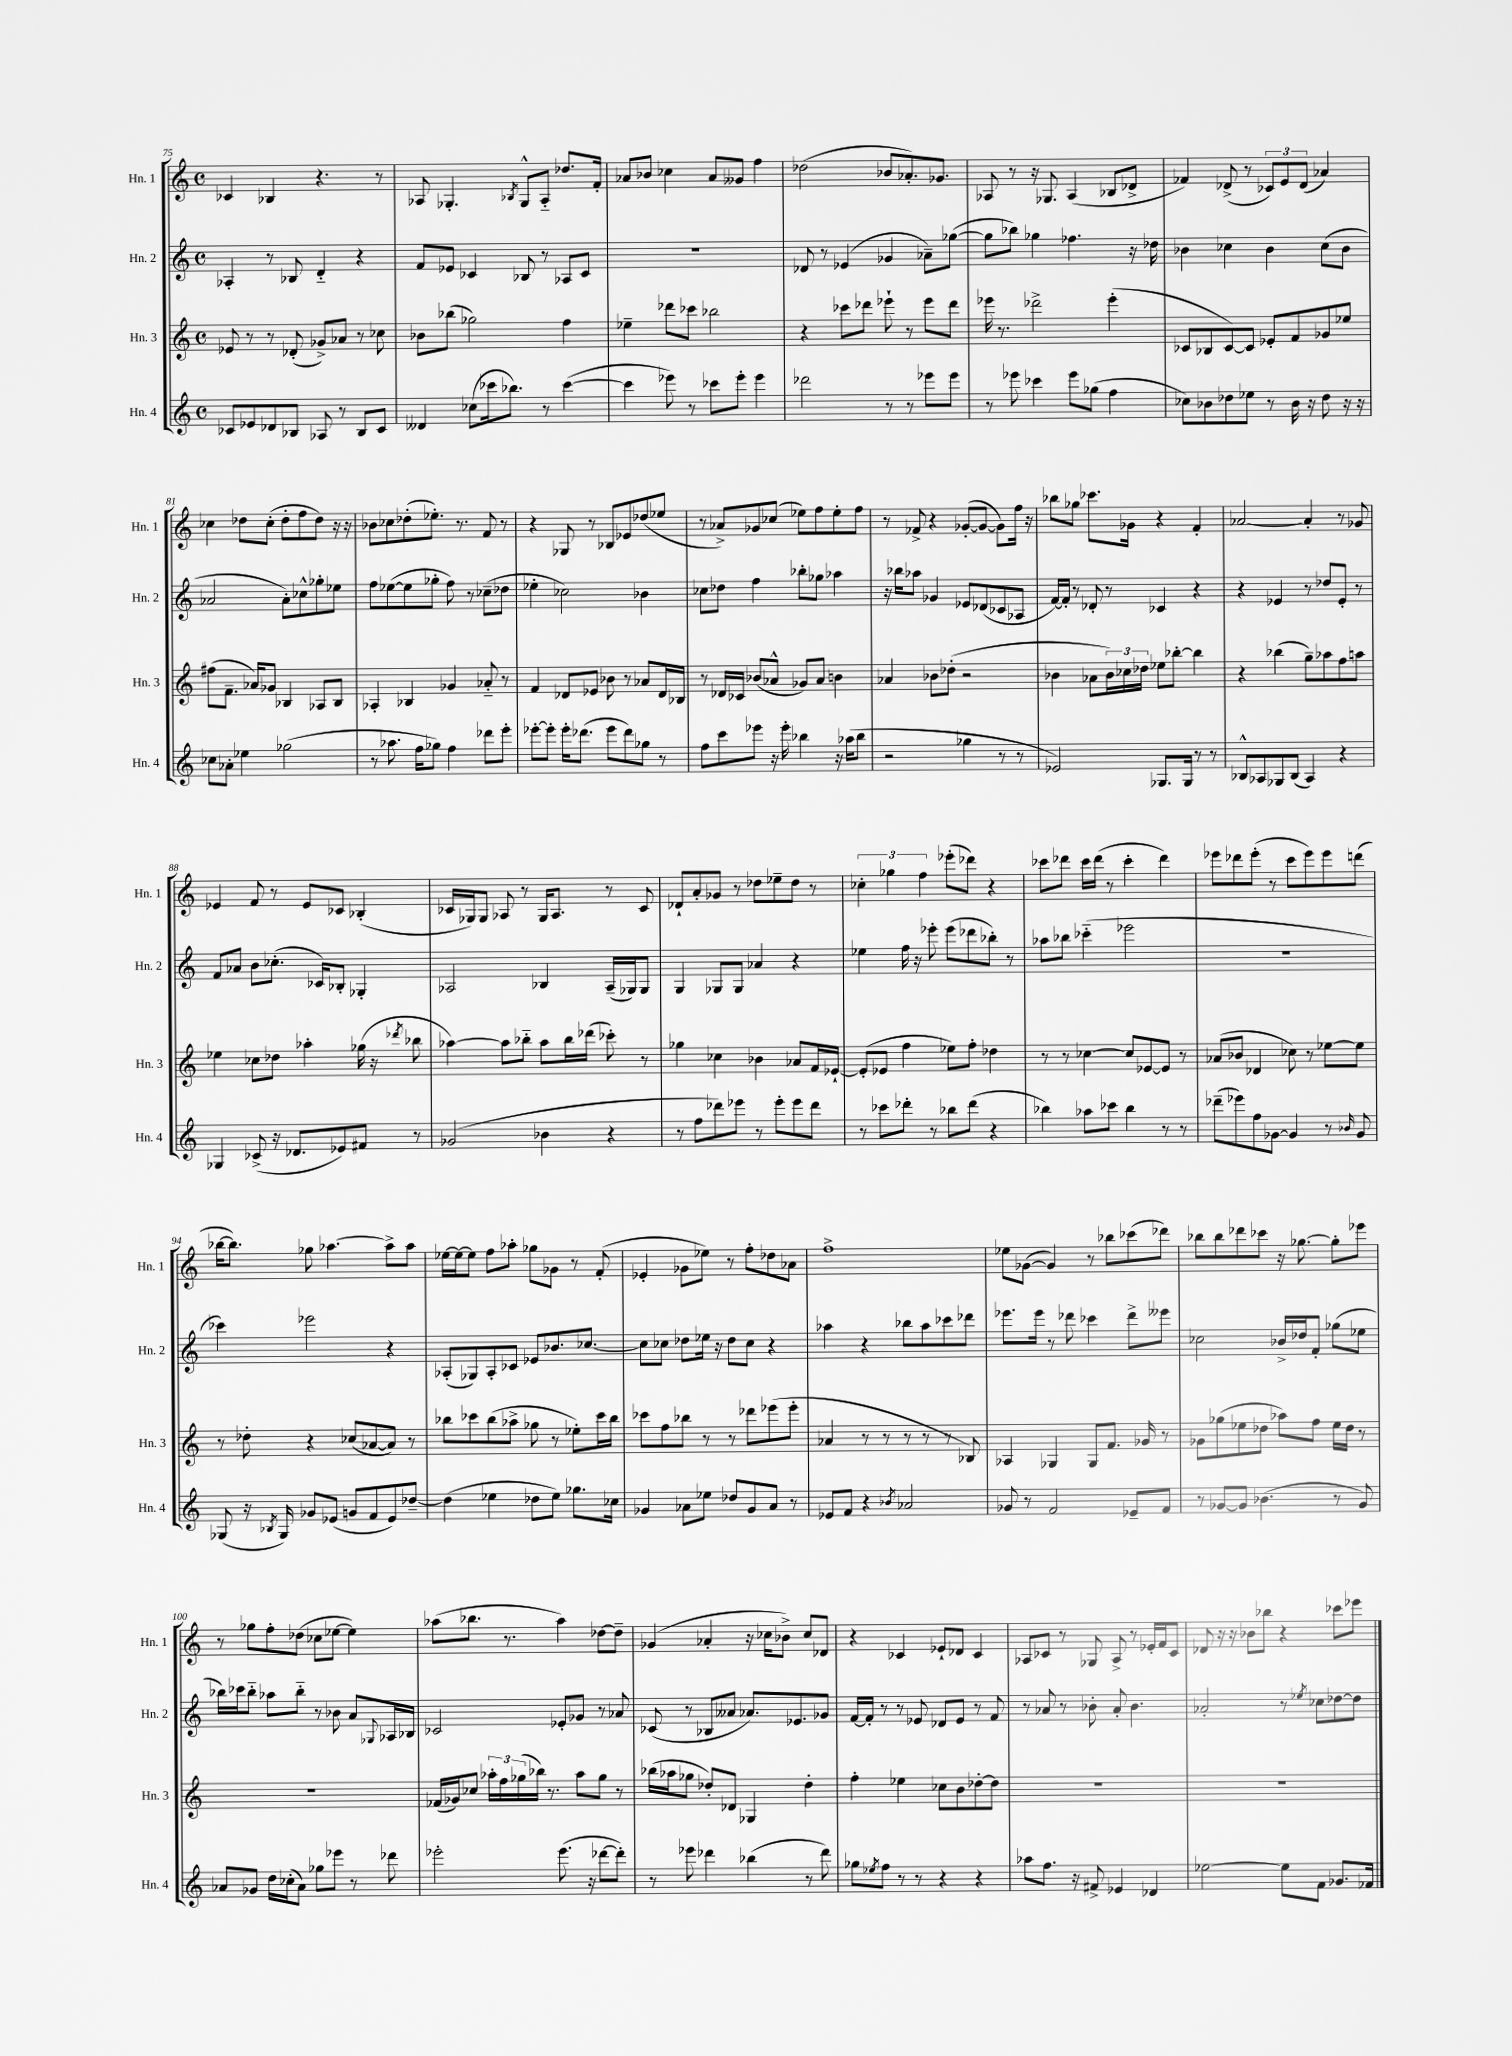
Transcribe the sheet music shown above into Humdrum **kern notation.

**kern	**kern	**kern	**kern
*staff4	*staff3	*staff2	*staff1
*clefG2	*clefG2	*clefG2	*clefG2
*k[]	*k[]	*k[]	*k[]
*M4/4	*M4/4	*M4/4	*M4/4
*met(c)	*met(c)	*met(c)	*met(c)
8c-	8e-	4A-'	4c-
8e-	8r	.	.
8d-	8r	8r	4B-
8B-	(8d-'	8B-	.
8A-	8g-^)	4d'~	4.r
8r	8a-	.	.
8B-	8r	4r	.
8c-	8cc-	.	8r
=	=	=	=
4d--	8b-	8f	8A-
.	(8bb-	8e-	4.G-'
(8cc-	2gg-)	4c-	.
16ccc-	.	.	.
8.bb-)	.	.	.
.	.	.	8qB-
.	.	8B-	8G-^^
8r	.	8r	8A-'~
([4ccc-	4ff	8A-	8.dd-
.	.	8c-	.
.	.	.	16f'
=	=	=	=
4ccc-]	4ee-~	1r	8a-
.	.	.	8b-
8eee-)	8ddd-	.	4cc-
8r	8ccc-	.	.
8ccc-	2bb-	.	8a-
8eee-'	.	.	8g--
4eee-	.	.	4ff
=	=	=	=
2ddd-	4r	8d-	(2dd-
.	.	8r	.
.	8ccc-	(4e-	.
.	8ddd-	.	.
8r	8eee-`	4g-	8b-
8r	8r	.	8.a-')
8eee-	8eee-	8a-~)	.
.	.	.	8.g-
8eee-	8ddd-	([8gg-	.
=	=	=	=
8r	16eee-	8gg-]	8A-
.	8.r	.	.
8eee-	.	8bb-)	8r
4ccc-	2ddd-^	4gg-	16r
.	.	.	8.G-
8eee-	.	4.ff-	(4A-
(8gg-	.	.	.
4ff	(4eee-'	.	8B-
.	.	16r	8d-^
.	.	16dd-	.
=	=	=	=
8cc-)	8c-	4b-	4f-)
8b-	8B-	.	.
8dd-	[8c-)	4cc-	(8d-^
8ee-	8c-]	.	8r
8r	8e-'	4b-	12c-)
.	.	.	12e
16b-	8f	.	.
.	.	.	(12d-
16r	.	.	.
8dd-	8g-	(8cc-	4a-)
16r	8ee-	8b-	.
16r	.	.	.
=	=	=	=
8cc-	(8ff#	2a-	4cc-
8a-'	8.f~	.	.
4ee-	.	.	8dd-
.	16a-)	.	.
.	8g-	.	(8cc-'
(2gg-	4B-	8a-')	8dd-'
.	.	8cc-^^	8ff
.	8A-	8gg-'	8dd-)
.	8B-	8ee-	16r
.	.	.	16r
=	=	=	=
8r	4A-'	8ff	8b-
8.aa-	.	([8ee-	8cc-
.	4B-	8ee-]	(8dd-'
16ff	.	.	.
8gg-)	.	8gg-'	8.ee-')
4ff	4g-	8ff)	.
.	.	.	8.r
.	.	8r	.
8ddd-	8a-'~	(8cc-~	8f
8eee'	8r	8dd-	8r
=	=	=	=
[8eee-'	4f	4ee-'	4r
8eee-']	.	.	.
16eee-'	8d-	2cc-)	8G-
(8.ddd-	.	.	.
.	8e-	.	8r
8eee-	8b-	.	8B-
8ddd-)	8r	.	8e-
8gg-	8a-	4b-	(8dd-
8r	16d-	.	8ee-
.	16B-	.	.
=	=	=	=
8ff	8r	8cc-	8r
8ccc	16d-	8dd-	8a-^)
.	16c-	.	.
8eee-	(8b-	4ff	8g-
16r	8a-^^	.	(8cc-
16eee-'	.	.	.
4bb-	8g-)	8bb-'	8ee-)
.	8a-	8gg-	8ff
16r	4b	4aa-	8ee-'
(16aa-	.	.	.
8bb-	.	.	8ff
=	=	=	=
2r	4a-	16r	8r
.	.	16bb-	.
.	.	8aa-	8f-^
.	8b-	4g-	4r
.	(8dd-'	.	.
4gg-	2r	8e-	([8g-'
.	.	(8d-	8g-_
8r	.	8c-	8g-])
8r	.	8A-	16ff
.	.	.	16r
=	=	=	=
2e-)	4b-	[16f)	8bb-
.	.	16f']	.
.	.	8r	8gg-
.	8a-	8d-'	8.ccc-
.	24b-)	8r	.
.	24cc-	.	.
.	.	.	16g-
.	24dd-	.	.
8.G-	8ee-	4c-	4r
.	[8bb-'	.	.
16G-	.	.	.
8r	4bb-]	4r	4f'
8r	.	.	.
=	=	=	=
8B-^^	4r	4r	[2a-
8A-	.	.	.
8G-	(4bb-	4e-	.
(8B-	.	.	.
4A-)	8gg~)	8r	4a-']
.	8aa-	8dd-	.
4r	8ff	8e-'	8r
.	8aa	8r	8g-
=	=	=	=
4G-	4ee-	8f	4e-
.	.	8a-	.
(8c-^	8cc-	8b	8f
16r	8dd-	(8.cc-'	8r
8.d-	.	.	.
.	4aa-'	.	8e-
.	.	16c-)	.
8e-)	.	8B-'	8c-
8f#	(16gg-	4G-'	(4B-'
.	16r	.	.
.	8qddd-	.	.
8r	8bb-	.	.
=	=	=	=
(2g-	[4aa-)	2A-	16c-
.	.	.	16G-)
.	.	.	8G-
.	8aa-]	.	8A-
.	8bb-'~	.	8r
4b-	8aa-	4B-	16G-
.	.	.	8.A-
.	16bb-	.	.
.	(16ddd-	.	.
4r	8ccc-')	(16A-~	8r
.	.	16G-)	.
.	8r	8G-	8c-
=	=	=	=
8r	4gg-	4G	8d-`
8ff	.	.	8a'
8ddd-)	4cc-	8G-	8g-
8eee-	.	8G-	8r
8r	4b-	4a-	8dd-
8eee-'	.	.	8ee-~
8eee-	8a-	4r	8dd-
8ddd-	16f	.	8r
.	[16e-`	.	.
=	=	=	=
8r	(8e-']	4ee-	6cc-'
8ccc-	8e-	.	.
.	.	.	6gg-
8ddd-'	4ff	16ff	.
.	.	16r	.
.	.	.	6ff
8r	.	8eee-'	.
8bb-	8ee-)	(8eee-	(8eee-'
(8ddd-	8ff'	8ddd-	8ddd-)
4r	4dd-	8bb-')	4r
.	.	8r	.
=	=	=	=
4bb-)	8r	8aa-	8ccc-
.	8r	8bb-	8ddd-
8aa-	[4cc-	(4ccc-'~	16ccc-
.	.	.	(16ddd-
8ccc-	.	.	8r
4bb-	8cc-]	2eee-	4ccc-'
.	[8e-	.	.
8r	8e-]	.	4ddd-)
8r	8r	.	.
=	=	=	=
(8ddd-~	(8a-	1r	8eee-
8eee-)	8b-	.	8ddd-
8ff	4d-	.	(8eee-'
[8g-	.	.	8r
4g-]	8cc-)	.	8ccc
.	8r	.	8eee-)
8r	[8ee-	.	8eee-
16qqb-	.	.	.
8g-	8ee-]	.	(8ddd
=	=	=	=
(8G-	8r	4ccc-)	[16bb-
.	.	.	8.bb-])
16r	8dd-'	.	.
8qB-	.	.	.
16G-)	.	.	.
8g-	4r	2eee-	8gg-
(8e-	.	.	[4.aa-
8g	(8cc-	.	.
8f	[8a-	.	.
8e-)	8a-])	4r	8aa-^]
[8dd-~	8r	.	8aa-
=	=	=	=
(4dd-]	8bb-	(8A-'	[16ee-
.	.	.	16ee-_
.	8ccc-	8G-)	8ee-]
4ee-	(8bb-	8A-'	8ff
.	8aa-^	8c-	8aa-'
8dd-	8gg-	8e-	8gg-
8ee-)	8r	8.b-	8g-
8.gg-	8ee-')	.	8r
.	.	[8.cc-	.
.	16ccc-	.	(8f'
16cc-	16bb-	.	.
=	=	=	=
4g-	8ccc-	8cc-]	4e-'
.	8ff	8cc-	.
8a-	8bb-	8dd-	8g-
8ee-	8r	16ee-	8ee-)
.	.	16r	.
8dd-	8r	8dd-	8r
8g-	8ddd-	8cc-	8ff'
8a-	(8eee-	4r	8dd-
8r	8eee-'	.	8a-
=	=	=	=
8e-	4a-	4aa-	1ff^
8f	.	.	.
4r	8r	4r	.
.	8r	.	.
8qb-	.	.	.
2a-	8r	8bb-	.
.	8r	8aa-	.
.	8r	8ccc-	.
.	8B-)	8ddd-	.
=	=	=	=
8g-	4A-	8.eee-	8ee-
8r	.	.	([8g-
.	.	16eee-	.
2f	4G-	8r	4g-])
.	.	8ddd-	.
.	8G-	4ccc-	8r
.	8.f	.	8bb-
8e-~	.	8ddd-^	(8ccc-
.	16g-	.	.
8f	8r	8eee--	8ddd-)
=	=	=	=
8r	8g-	2cc-	8bb-
[8g-	(8gg-	.	8bb-
8g-]	8ee-	.	8ddd-
(4.b-	8dd-	.	8ccc-
.	8aa-)	16b-^	16r
.	.	16dd-	[8.gg-
.	8ff	8f'	.
8r	16ee-	(8gg-	8gg-']
.	16dd-	.	.
8g-)	8r	8ee-	8eee-
=	=	=	=
8a-	1r	16bb-)	8r
.	.	16ccc-	.
8g-	.	8bb-'~	8gg-
16dd	.	8aa-	8ff'
(16cc-'	.	.	.
8a-)	.	8bb-'~	(8dd-
8gg-	.	8r	8cc-
8eee-	.	8b-	[8ee-
8r	.	8a	4ee-])
.	.	8qqG-	.
8ddd-	.	16A-	.
.	.	16B-	.
=	=	=	=
2eee-'	(16f-	2c-	(8aa-
.	16g-)	.	.
.	8cc-	.	8.bb-
.	24aa-'	.	.
.	24ff	.	.
.	.	.	8.r
.	(24gg-	.	.
.	16bb-)	.	.
.	8.r	.	.
(8.eee-	.	8e-'	4aa-)
.	8aa-	8g-	.
16r	.	.	.
[8ddd-	8gg-	8r	[8dd-
8ddd-'])	8r	8a-	8dd-~]
=	=	=	=
8r	(16bb-	(8c-	(4g-
.	16aa-	.	.
8eee-	8gg-	8r	.
4ddd-	8dd-')	8B-	4a-'
.	8d-	8a--	.
(4bb-	4G-	8.a-)	16r
.	.	.	16cc-
.	.	.	8b-^)
.	.	8.e-	.
8r	4dd-'	.	8cc-
8ddd-)	.	8g-	8d-
=	=	=	=
8gg-	4ff'	[16f	4r
.	.	16f']	.
8qee-	.	.	.
8ff	.	8r	.
8r	4ee-	8r	4c-
8r	.	8e-	.
4r	8cc-	8d-	8e-`
.	8b	8e-	8d-
4r	[8dd-'	8r	4c-
.	8dd-]	8f	.
=	=	=	=
8aa-	1r	8r	8A-
8.ff	.	8a-	8c-
.	.	8r	8r
16r	.	.	.
8f#^	.	8b-'	8G-
4e-	.	8a-'	8A-^
.	.	4.b-	8r
4d-	.	.	16e-'
.	.	.	16f
.	.	.	8c-
=	=	=	=
[2ee-	1r	2a-'	8d-
.	.	.	16r
.	.	.	16r
.	.	.	8b-
.	.	.	8bb-
8ee-]	.	8r	4r
.	.	8qee-	.
8f	.	8cc-	.
8.g-	.	[8dd-	8ccc-
.	.	8dd-]	8eee-
16f-	.	.	.
==	==	==	==
*-	*-	*-	*-
